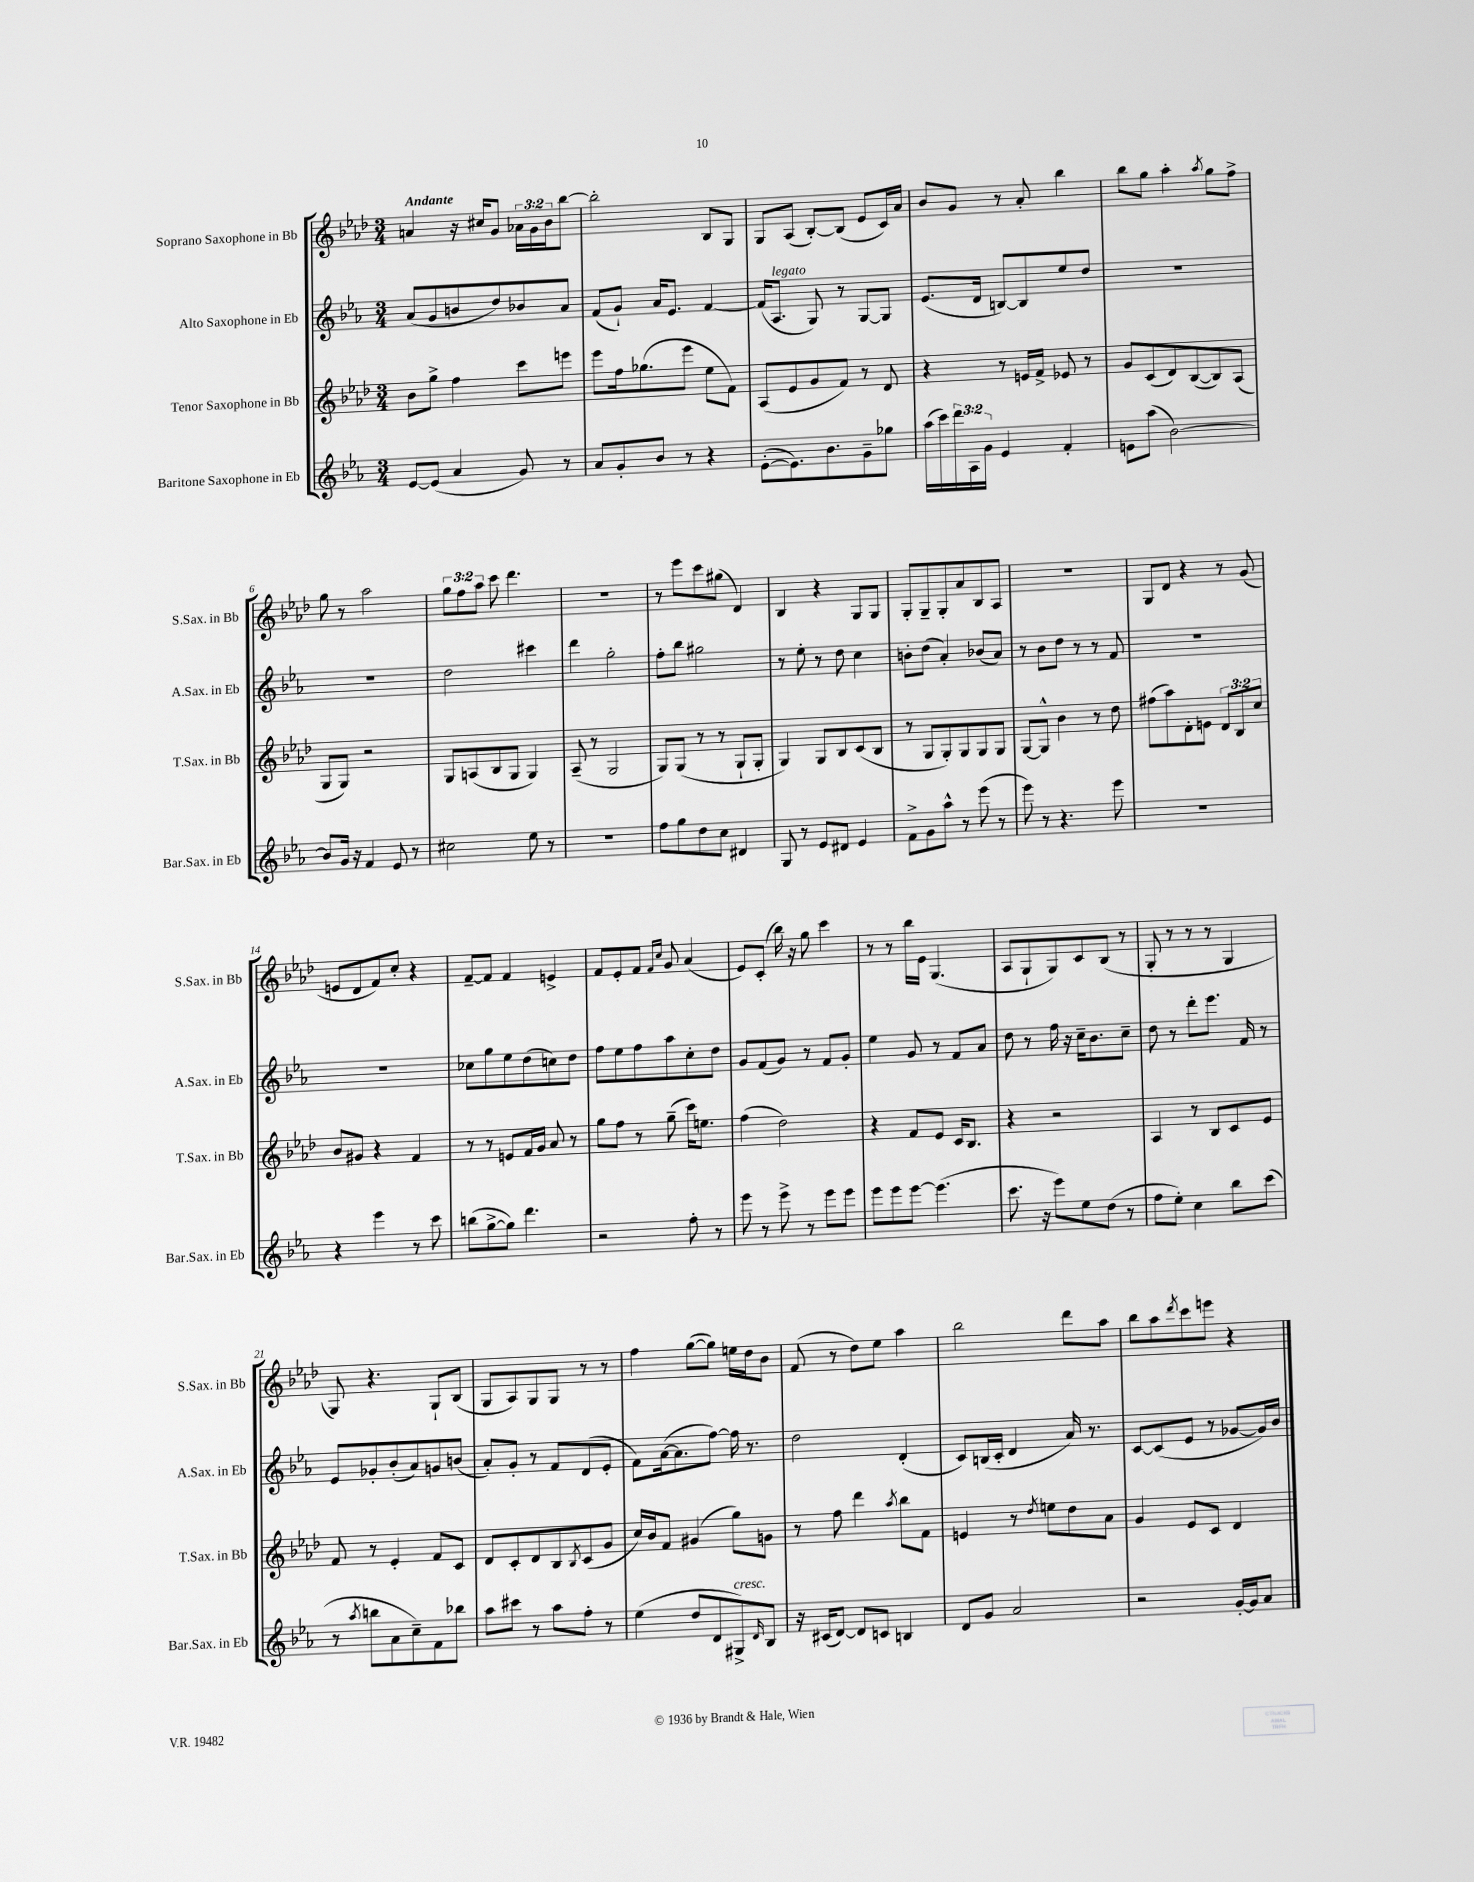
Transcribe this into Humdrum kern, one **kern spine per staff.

**kern	**kern	**kern	**kern
*part4	*part3	*part2	*part1
*staff4	*staff3	*staff2	*staff1
*I"Baritone Saxophone in Eb	*I"Tenor Saxophone in Bb	*I"Alto Saxophone in Eb	*I"Soprano Saxophone in Bb
*I'Bar.Sax. in Eb	*I'T.Sax. in Bb	*I'A.Sax. in Eb	*I'S.Sax. in Bb
*clefG2	*clefG2	*clefG2	*clefG2
*k[b-e-a-]	*k[b-e-a-d-]	*k[b-e-a-]	*k[b-e-a-d-]
*M3/4	*M3/4	*M3/4	*M3/4
=1	=1	=1	=1
!	!	!	!LO:TX:a:B:t=Andante
[8e-/L	8b-\L	(8a-/L	4an/
(8e-/J]	8gg^\J	8g/	.
4a-/	4ff\	8bn/	16r
.	.	.	16cc#X/KL
.	.	8dd/)	8g/J
8g/)	8ccc\L	8b-X/	24a-X\LL
.	.	.	24g\
.	.	.	24b-\J
8r	8eeen\J	8a-/J	[8bb-\J
=2	=2	=2	=2
8a-/L	8eee-\L	(8f/L	2bb-'\]
8g'/	16ff\k	8g`/J)	.
.	(8.gg-X\	.	.
8b-/J	.	16a-/KL	.
.	.	8.e-/J	.
8r	8eee-\J	.	.
4r	8ee-\L	[4f/	8B-/L
.	8f\J)	.	8G/J
=3	=3	=3	=3
([8e-'\L	(8A-/L	(16f/KL]	8G/L
!	!	!LO:TX:a:i:t=legato	!
.	.	8.A-/J	.
8.e-\])	8e-/	.	(8A-/J
.	8g/	8G/)	[8B-'/L)
8.b-\	.	.	.
.	8f/J)	8r	(8B-/J]
8g~\	8r	[8G/L	8e-/L
8gg-X\J	8d-/	8G/J]	16c/L)
.	.	.	16a-/JJ
=4	=4	=4	=4
(16aa-\LL	4r	(8.e-/L	8b-/L
16ccc\)	.	.	.
24ddd\	.	.	8g/J
24A-\	.	.	.
.	.	16d/Jk	.
24g\JJ	.	.	.
4e-/	8r	[8Bn/L)	8r
.	16en/LL	8B/]	8a-'/
.	16f^/JJ	.	.
4f'/	8e-X/	8ee-/	4bb-\
.	8r	8dd/J	.
=5	=5	=5	=5
8en\L	8g/L	2.r	8bb-\L
(8aa-\J	(8c/	.	8gg\J
[2b-\)	8d-/)	.	4aa-'\
.	([8B-/	.	.
.	.	.	8qaa-/
.	8B-/])	.	8gg\L
.	(8A-/J	.	8ff^\J
!!LO:LB:g=z
=6	=6	=6	=6
8b-/L]	8G/L	2.r	8gg\
16g/Jk	8G/J)	.	8r
16r	.	.	.
4f/	2r	.	2aa-\
8e-/	.	.	.
8r	.	.	.
=7	=7	=7	=7
2cc#X\	8G/L	2dd\	12gg\L
.	.	.	12ff\
.	(8An/	.	.
.	.	.	12aa-\J
.	8B-/	.	8ccc\
.	8G/J	.	4.ddd-\
8ee-\	4G/)	4ccc#X\	.
8r	.	.	.
=8	=8	=8	=8
2.r	(8A-~/	4ddd\	2.r
.	8r	.	.
.	2G/	2gg'\	.
=9	=9	=9	=9
8ff\L	8G/L)	8ff'\L	8r
8gg\	(8G/J	8bb-\J	8eee-\L
8dd\	8r	2gg#X\	8ccc\
8cc\J	8r	.	(8gg#X\J
4d#X/	8G`/L	.	4d-/)
.	8G'/J	.	.
=10	=10	=10	=10
8G/	4G/)	8r	4B-/
8r	.	8ee-'\	.
8e-/L	8G/L	8r	4r
8d#X/J	8B-/	8dd\	.
4e-/	(8c/	4cc\	8G/L
.	8B-/J	.	8G/J
=11	=11	=11	=11
8f^\L	8r	8bn'\L	8G'/L
8g\	8G/L	(8dd\J	8G~/
8aa-^^\J	8G'/)	4a-'/)	8G'/
8r	8G/	.	8a-/
(8eee-\	8G/	(8b-X/L	8B-/
8r	8G/J	8a-/J)	8A-/J
=12	=12	=12	=12
8eee-\)	[8G/L	8r	2.r
8r	8G^^/J]	8b-\L	.
4.r	4b-\	8dd\J	.
.	.	8r	.
.	8r	8r	.
8eee-\	8dd-\	8f/	.
=13	=13	=13	=13
2.r	(8ff#X\L	2.r	8G/L
.	8aa-\)	.	8d-/J
.	8d-'\	.	4r
.	8en\J	.	.
.	12d-/L	.	8r
.	12B-/	.	.
.	.	.	(8g/
.	12cc/J	.	.
!!LO:LB:g=z
=14	=14	=14	=14
4r	8b-/L	2.r	8en/L
.	8g#X/J	.	8d-/
4eee-\	4r	.	8f/)
.	.	.	8cc'/J
8r	4f/	.	4r
8ccc\	.	.	.
=15	=15	=15	=15
(8bbn\L	8r	8cc-X\L	[8f~/L
[8gg^\	8r	8gg\	8f/J]
8gg\J])	8en/L	8ee-\	4f/
4.ddd\	16f/L	(8dd\	.
.	16g/JJ	.	.
.	8a-/	8ccn\)	4en^/
.	8r	8dd\J	.
=16	=16	=16	=16
2r	8gg\L	8ff\L	8f/L
.	8ff\J	8ee-\	8e-'/
.	8r	8ff\	8f/J
.	.	.	16qqf/LL
.	.	.	16qqcc/JJ
.	(8gg~\	8aa-\	8g/
8ff'\	16ccc\KL)	8cc'\	(4a-/
.	8.een\J	.	.
8r	.	8dd\J	.
=17	=17	=17	=17
8eee-\	(4ff\	8g/L	8e-/L)
8r	.	(8f/	(8c'/J
8eee-^\	2dd-\)	8g/J)	16bb-\)
.	.	.	16r
8r	.	8r	8gg\
8eee-\L	.	8f/L	4ccc\
8eee-\J	.	8g'/J	.
=18	=18	=18	=18
8eee-\L	4r	4ee-\	8r
8eee-\	.	.	8r
[8eee-\J	8f/L	8g/	16bb-\LL
.	.	.	16e-\JJ
(4.eee-\]	8e-/J	8r	(4.G/
.	16c/KL	8f/L	.
.	8.B-/J	.	.
.	.	8a-/J	.
=19	=19	=19	=19
8.ccc\	4r	8dd\	8A-/L
.	.	8r	8G`/
16r	.	.	.
8eee-\L)	2r	16ff\	8G/)
.	.	16r	.
8ee-\	.	16cc~\KL	8c/
.	.	8.b-\	.
(8dd\J	.	.	(8B-/J
8r	.	8cc~\J	8r
=20	=20	=20	=20
8ff\L	4A-/	8dd\	8G'/
8ee-'\J)	.	8r	8r
4cc\	8r	8ddd'\L	8r
.	8B-/L	8.eee-\J	8r
8bb-\L	8c/	.	4G/
.	.	16f/	.
(8ccc\J	8e-/J	8r	.
!!LO:LB:g=z
=21	=21	=21	=21
8r	8f/	8e-/L	8G/)
8qaa-/	.	.	.
8bbn\L	8r	8g-X'/	4.r
8a-\	4e-'/	(8b-'/	.
8cc~\)	.	8a-/)	.
8f\	8f/L	8gn/	8G`/L
8bb-X\J	8c/J	(8bn/J	(8B-/J
=22	=22	=22	=22
8aa-\L	8d-/L	8a-'/L)	8G/L
8ccc#X\J	8c'/	8g'/J	8A-/)
8r	8d-/	8r	8G/
8aa-\L	8B-/	8f/L	8G/J
.	8qB-/	.	.
8ff'\J	(8c/	(8d/	8r
8r	8g/J	8e-'/J	8r
=23	=23	=23	=23
(4ee-\	16cc/LL)	8f\L)	4ff\
.	16b-/J	.	.
.	8f/J	([16a-\k	.
.	.	8.a-\]	.
8dd/L	(4g#X/	.	([8gg\L
8d/	.	[8ff\J)	8gg\J])
!LO:TX:a:i:t=cresc.	!	!	!
8G#X^/)	8gg\L)	16ff\]	16een\LL
.	.	8.r	16dd-\J
16qqd/	.	.	.
8B-/J	8gn\J	.	8b-\J
=24	=24	=24	=24
16r	8r	2dd\	(8f/
(16c#X/KL	.	.	.
[8d/J)	8ff\	.	8r
8d/L]	4ddd-\	.	8dd-\L)
8cn/J	.	.	8ee-\J
.	8qaa-/	.	.
4Bn/	8bb-\L	(4d'/	4aa-\
.	8f\J	.	.
=25	=25	=25	=25
8d/L	4en/	8c/L)	2bb-\
8g/J	.	(16Bn/L	.
.	.	16c'/JJ	.
2a-/	8r	4d/	.
.	8qdd-/	.	.
.	8een\L	.	.
.	8dd-\	16a-/)	8ddd-\L
.	.	8.r	.
.	8a-\J	.	8aa-\J
=26	=26	=26	=26
2r	4g/	[8c/L	8bb-\L
.	.	(8c/]	8aa-\
.	.	.	8qddd-/
.	8e-/L	8e-/J	8ccc\
.	8c/J	8r	8eeen\J
[16g'/LL	4d-/	[8g-X/L	4r
16g/J]	.	.	.
8a-/J	.	16g-/L])	.
.	.	16b-/JJ	.
==	==	==	==
*-	*-	*-	*-
